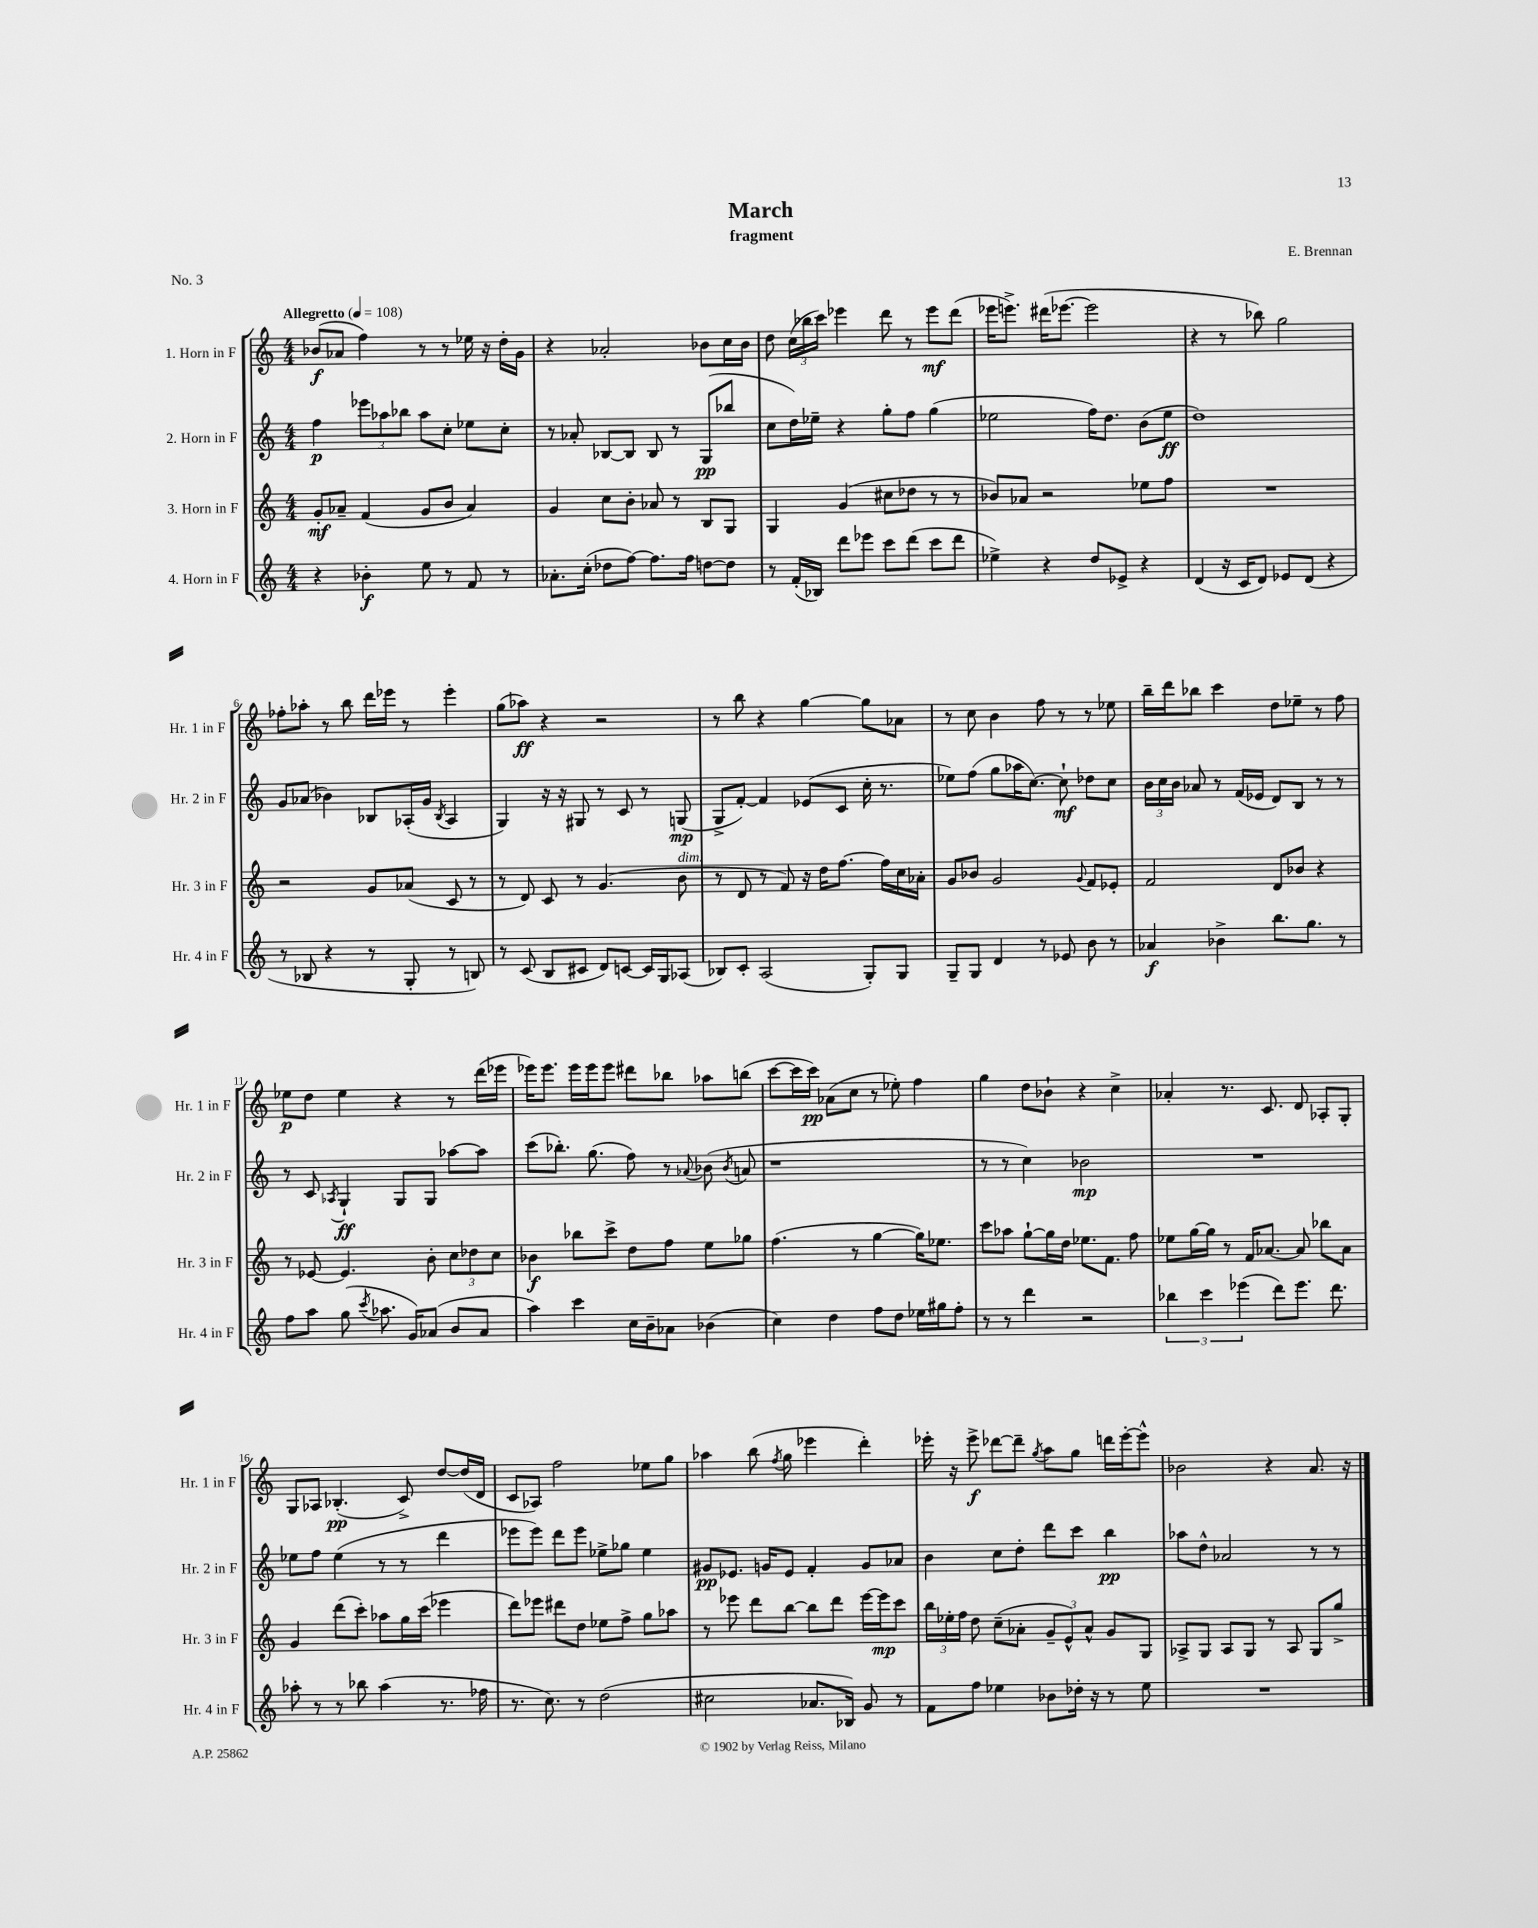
\header { title = "March" composer = "E. Brennan" subtitle = "fragment" piece = "No. 3" }
<<
\new StaffGroup <<
\new Staff = "s0" \with { instrumentName = "1. Horn in F" shortInstrumentName = "Hr. 1 in F" } {
    \clef treble \key c \major \numericTimeSignature \time 4/4 \tempo "Allegretto" 4 = 108
    \autoBeamOff bes'8[\f( aes'8] f''4) r8 r8 ees''16 r16 d''16[-. g'16] |
    r4 aes'2-. bes'8[ c''16 bes'16] |
    d''8 \tuplet 3/2 { c''16[( bes''16 c'''16]) } ees'''4 d'''8 r8 ees'''8[\mf d'''8]( |
    ees'''16[ e'''8.]->) dis'''16[( ees'''8.]~ ees'''2 |
    r4 r8 bes''8) g''2 |
    fes''8[-. aes''8]-. r8 b''8 d'''16[ ees'''16] r8 ees'''4-. |
    g''8[( aes''8]\ff) r4 r2 |
    r8 b''8 r4 g''4~ g''8[ aes'8] |
    r8 c''8 b'4 f''8 r8 r8 ees''8 |
    b''16[-- d'''16 bes''8] c'''4 d''8[ ees''8]-- r8 f''8 |
    ees''8[\p d''8] ees''4 r4 r8 d'''16[( ees'''16] |
    ees'''16[) ees'''8.] ees'''16[ ees'''16 ees'''8] dis'''8[ bes''8] aes''8[ b''8]( |
    c'''8[~ c'''16 c'''16]\pp) aes'8[( c''8] r8 ees''8-.) f''4 |
    g''4 d''8[ bes'8]-! r4 c''4-> |
    aes'4-. r8. c'8. d'8 aes8[-. g8]-. |
    g8[ aes8] bes4.-.\pp( c'8->) d''8[~ d''16( d'16] |
    c'8[ aes8]) f''2 ees''8[ g''8] |
    aes''4 b''8( \acciaccatura { f''8 } g''8 ees'''4 d'''4-.) |
    ees'''16-. r16 ees'''8->\f des'''8[~ des'''8]-- \acciaccatura { g''8 } a''8[ g''8] d'''16[ ees'''16~-. ees'''8]-^ |
    bes'2 r4 a'8. r16 \bar "|." |
}
\new Staff = "s1" \with { instrumentName = "2. Horn in F" shortInstrumentName = "Hr. 2 in F" } {
    \clef treble \key c \major \numericTimeSignature \time 4/4
    \autoBeamOff f''4\p \tuplet 3/2 { ees'''8[ aes''8 bes''8] } aes''8[ c''8]-. ees''8[ c''8]-. |
    r8 aes'8-. bes8[~ bes8] bes8 r8 g8[\pp( bes''8] |
    c''8[ d''16) ees''16]-- r4 g''8[-. f''8] g''4( |
    ees''2 f''16[) d''8.] b'8[( ees''8]\ff |
    d''1) |
    g'8[ aes'8]( bes'4) bes8[ aes16-.( g'16] \acciaccatura { bes8 } aes4 |
    g4) r16 r16 gis8 r8 c'8 r8 g8\mp( |
    g8[-> f'8]~-.) f'4 ees'8[( c'8] c''16-. r8. |
    ees''8[) f''8]( g''8[ aes''16 c''8.]~) c''8-!\mf des''8[ c''8] |
    \tuplet 3/2 { b'16[ c''16 b'16] } aes'8 r8 f'16[( ees'16] d'8[) b8] r8 r8 |
    r8 c'8 \acciaccatura { aes8 } g4-!\ff g8[ g8] aes''8[~ aes''8] |
    c'''8[( bes''8.]-.) g''8.( f''8) r8 \appoggiatura { aes'8 } bes'8( \acciaccatura { bes'8 } a'8 |
    r1 |
    r8 r8 c''4) bes'2\mp |
    R1 |
    ees''8[ f''8] ees''4( r8 r8 d'''4 |
    ees'''8[ ees'''8]) d'''8[ ees'''8] ees''8[-> ges''8] ees''4 |
    gis'8[\pp ees'8.] g'16[ ees'8] f'4-. g'8[ aes'8] |
    b'4 c''8[ d''8]-. d'''8[ c'''8] b''4\pp |
    aes''8[ d''8]-^ aes'2 r8 r8 \bar "|." |
}
\new Staff = "s2" \with { instrumentName = "3. Horn in F" shortInstrumentName = "Hr. 3 in F" } {
    \clef treble \key c \major \numericTimeSignature \time 4/4
    \autoBeamOff g'8[-.\mf aes'8]-- f'4( g'8[ b'8] aes'4) |
    g'4 c''8[ b'8]-. aes'8 r8 b8[ g8] |
    g4 g'4( cis''8[ des''8] r8 r8 |
    bes'8[) aes'8] r2 ees''8[ f''8] |
    R1 |
    r2 g'8[ aes'8]( c'8 r8 |
    r8 d'8) c'8 r8 g'4.( b'8^\markup { \italic "dim." } |
    r8 d'8 r8 f'8) r16 d''16[ f''8.]~ f''16[ c''16 aes'16]-. |
    g'8[ bes'8] g'2 \appoggiatura { g'8 } f'8[ ees'8]-. |
    f'2 d'8[ bes'8] r4 |
    r8 ees'8~ ees'4. b'8-. \tuplet 3/2 { c''8[ des''8 c''8] } |
    bes'4\f bes''8[ c'''8]-> d''8[ f''8] e''8[ ges''8] |
    f''4.( r8 g''4~ g''16[) ees''8.] |
    c'''8[ aes''8] g''8[~-! g''16 d''16] ees''8.[ f'8.] f''8 |
    ees''8[ g''16~ g''16] r8 f'16[ aes'8.]~ aes'8 bes''8[ aes'8] |
    g'4 d'''8[( c'''8]-.) aes''8[ g''16 c'''16]( ees'''4 |
    d'''8[) ees'''8] dis'''8[ d''8] ees''8[ f''8]-> g''8[ aes''8] |
    r8 ees'''8 d'''8[ b''8]~ b''8[ d'''8] ees'''16[~ ees'''16\mp c'''8] |
    \tuplet 3/2 { b''16[ ees''16-. f''16] } d''8 c''8[--( aes'8]-. \tuplet 3/2 { g'8[-- e'8-^) aes'8]-^ } g'8[ g8] |
    aes8[-> g8] aes8[ g8] r8 aes8 g8[ g''8]-> \bar "|." |
}
\new Staff = "s3" \with { instrumentName = "4. Horn in F" shortInstrumentName = "Hr. 4 in F" } {
    \clef treble \key c \major \numericTimeSignature \time 4/4
    \autoBeamOff r4 bes'4-.\f e''8 r8 f'8 r8 |
    aes'8.[-. c''16]-.( des''8[ f''8]~) f''8.[ f''16] d''8[~ d''8] |
    r8 f'16[-.( bes16]) d'''8[ ees'''8] c'''8[ d'''8]( c'''8[ d'''8] |
    ees''4->) r4 d''8[ ees'8]-> r4 |
    d'4( r16 c'16[ d'8]) ees'8[ d'8]( r4 |
    r8 bes8 r4 r8 g8-. r8 b8) |
    r8 c'8( b8[ cis'8] d'8[) c'8]~ c'16[ g16 aes8]( |
    bes8[) c'8]-. a2( g8[-.) g8] |
    g8[-- g8] d'4 r8 ees'8 b'8 r8 |
    aes'4\f bes'4-> b''8.[ g''8.] r8 |
    f''8[ a''8] g''8( \acciaccatura { c'''8 } aes''8. g'16[) aes'8]( b'8[ aes'8] |
    a''4) c'''4 c''16[ b'16-- aes'8] bes'4( |
    c''4) d''4 f''8[ d''8] ees''16[ gis''16 f''8]-. |
    r8 r8 d'''4 r2 |
    \tuplet 3/2 { bes''4 c'''4 ees'''4( } d'''8[) ees'''8.] d'''8. |
    aes''8-. r8 r8 bes''8 aes''4( r8. fes''16 |
    r8. c''8.) r8 d''2( |
    cis''2 aes'8.[ bes16]) g'8 r8 |
    f'8[ f''8] ees''4 bes'8[ des''16]-. r16 r8 ees''8 |
    R1 \bar "|." |
}
>>
>>
